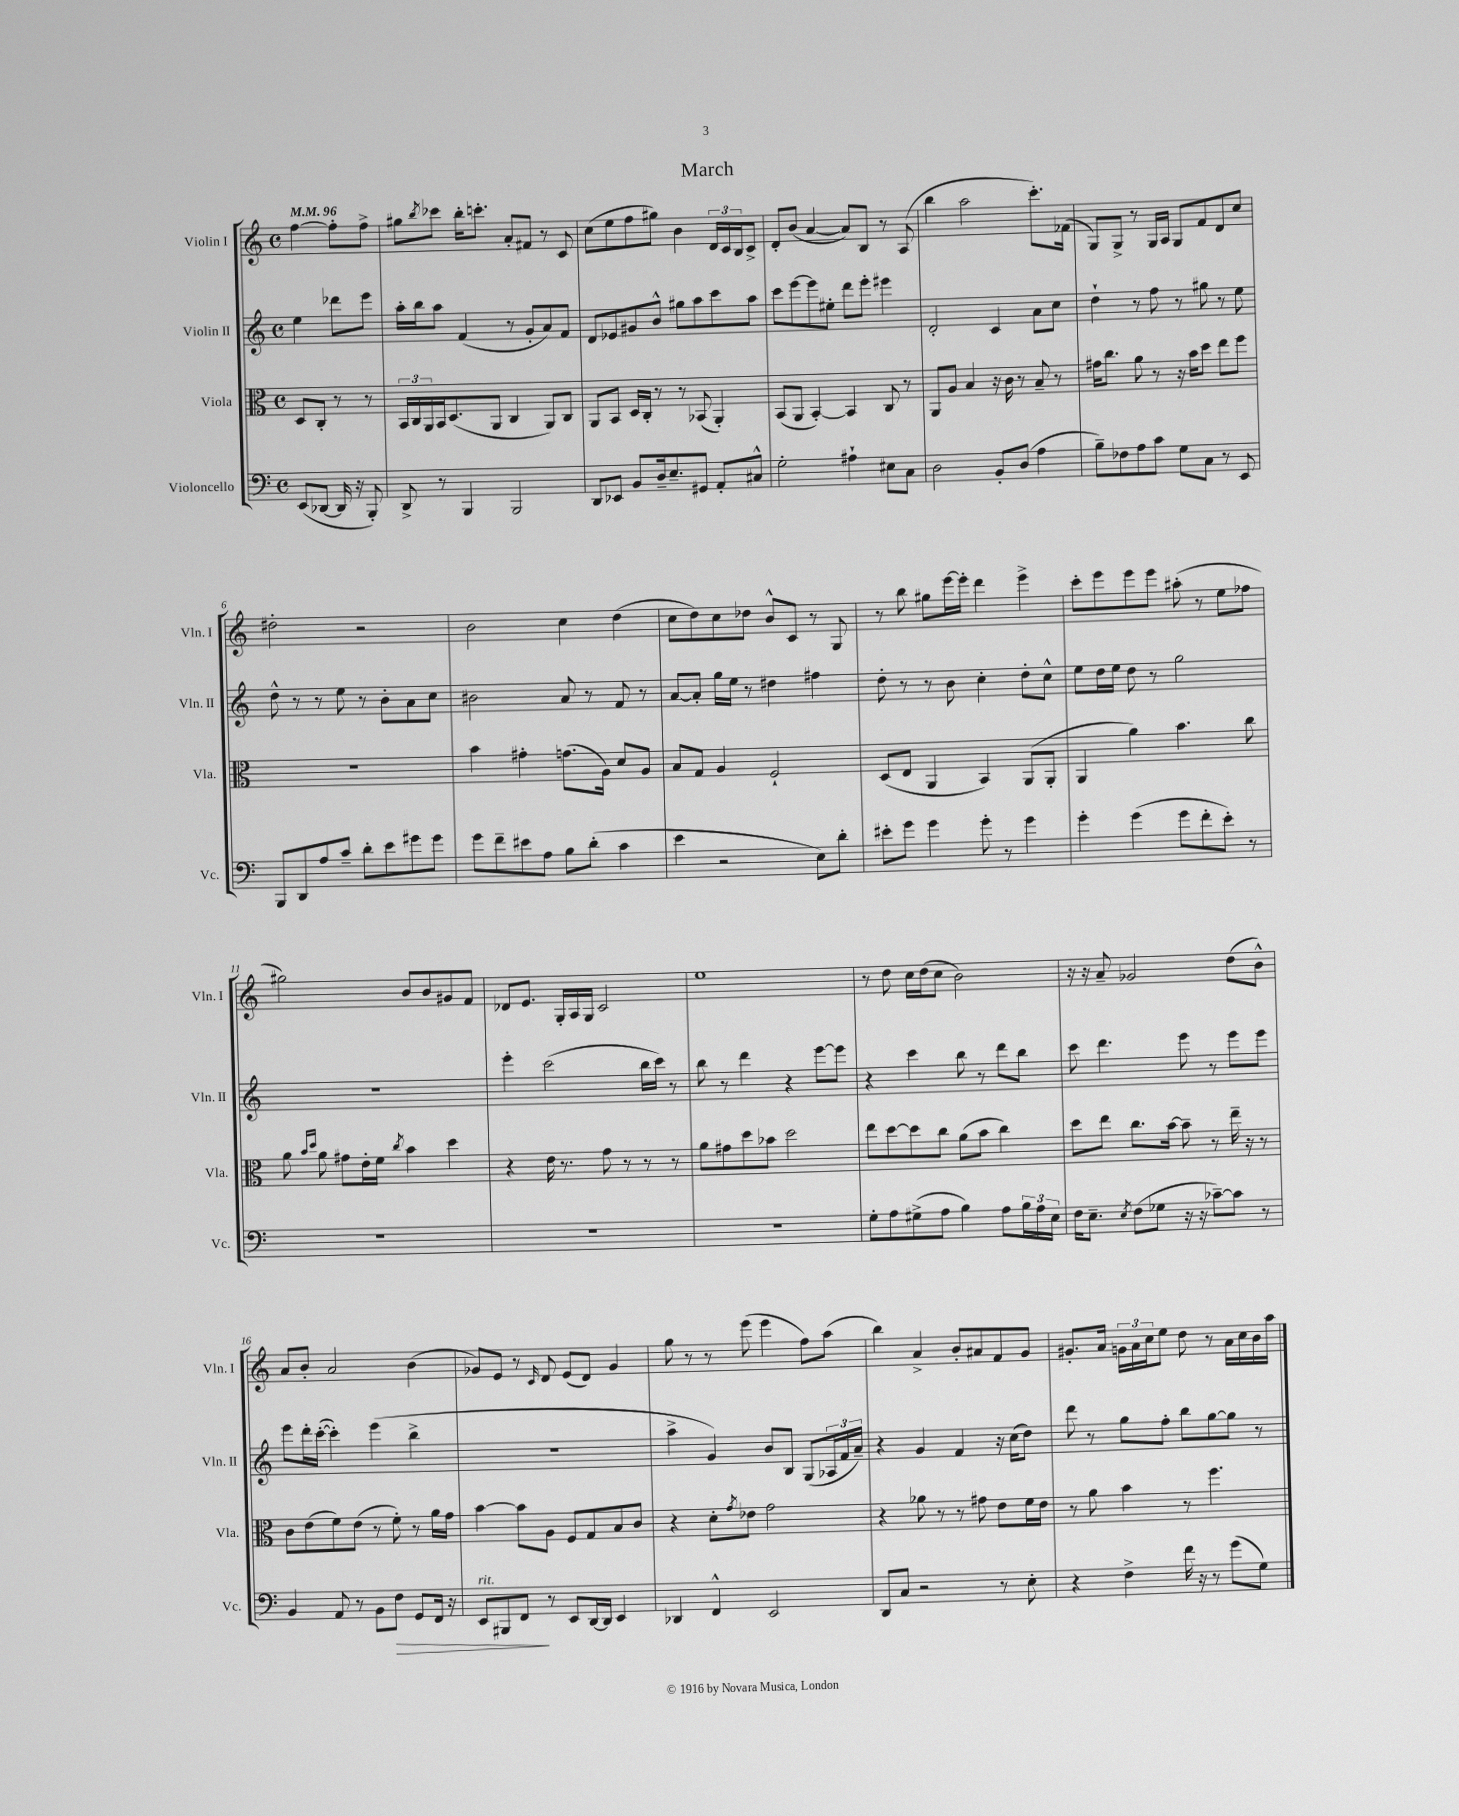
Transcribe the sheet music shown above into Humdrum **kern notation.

**kern	**kern	**kern	**kern
*staff4	*staff3	*staff2	*staff1
*clefF4	*clefC3	*clefG2	*clefG2
*k[]	*k[]	*k[]	*k[]
*M4/4	*M4/4	*M4/4	*M4/4
*met(c)	*met(c)	*met(c)	*met(c)
*MM96	*MM96	*MM96	*MM96
(8EE/L	8D/L	4ee\	[4ff\
[8DD-/J	8C'/J	.	.
16DD-/]	8r	8ddd-\L	8ff'\]L
16r	.	.	.
8BBB'/)	8r	8eee\J	8ff^\J
=	=	=	=
8DD^/	24BB/LL	16aa'\LL	8gg#\L
.	24C/	.	.
.	.	16bb\J	.
.	24AA/	.	.
.	.	.	8qbb/
8r	16BB/J	8aa\J	8ccc-\J
.	(8.D/	.	.
4BBB/	.	(4f/	16bb'\LK
.	.	.	8.ccc'\J
.	8AA/J	.	.
2BBB/	4C/	8r	8a'/L
.	.	8g'/L	8f#/J
.	8AA/L)	8a/)	8r
.	8C/J	8f/J	8c/
=	=	=	=
8DD/L	8AA/L	8d/L	(8cc\L
8EE-/J	8BB/J	8e-/	8ee\
8BB/L	16D/LL	8g#/	8ff\
.	16C'/JJ	.	.
16D~/k	8r	8b^^/J	8gg#\J)
8.E~/	.	.	.
.	8r	8gg#\L	4b\
8GG#/J	(8BB-/	8aa\	.
8AA'/L	4AA'/)	8ccc\	24d/LL
.	.	.	24c/
.	.	.	24B/J
8C#^^/J	.	8aa\J	8c^/J
=	=	=	=
2G'\	(8BB/L	8ccc\L	8d'/L
.	8AA/J	[8eee\	(8b/J
.	[4BB'/)	8eee\]	[4a/
.	.	8ee#'\J	.
4A#`\	4BB/]	8ddd\L	8a/]L)
.	.	8eee'\J	8B/J
8E#\L	8C/	4eee#\	8r
8C\J	8r	.	(8A/
=	=	=	=
2D\	8AA/L	2d'/	4bb\
.	8A/J	.	.
.	4B/	.	2aa\
8BB'/L	16r	4c/	.
.	16c\	.	.
(8D/J	8r	.	.
4A\	8B~/	8a\L	8.ccc'\L)
.	8r	8cc\J	.
.	.	.	(16f-\Jk
=	=	=	=
8B~\L)	16g#\LK	4dd`\	8G/L)
.	8.cc\J	.	.
8F-\	.	.	8G^/J
8A\	8a\	8r	8r
8c\J	8r	8ff\	16G/LL
.	.	.	16A/JJ
8G\L	16r	8r	8G/L
.	16b\LK	.	.
8C\J	8dd\J	8gg#\	8f/
8r	8ee\L	8r	8d/
8EE/	8ff\J	8ee\	8cc/J
=	=	=	=
8BBB/L	1r	8dd^^\	2dd#'\
8DD/	.	8r	.
8A/	.	8r	.
8c~/J	.	8ee\	.
8d'\L	.	8r	2r
8e\	.	8b'\L	.
8g#\	.	8a\	.
8g#\J	.	8cc\J	.
=	=	=	=
8g\L	4b\	2b#\	2b\
8f~\	.	.	.
8e#\	4g#'\	.	.
8A\J	.	.	.
8B\L	(8.g\L	8a/	4cc\
(8d'\J	.	8r	.
.	16A\Jk)	.	.
4c\	8d/L	8f/	(4dd\
.	8A/J	8r	.
=	=	=	=
4e\	8B/L	[8a/L	8cc\L
.	8G/J	8a'/]J	8dd\)
2r	4A/	16gg\LL	8cc\
.	.	16ee\JJ	.
.	.	8r	8dd-\J
.	2F`/	4dd#\	8b^^/L
.	.	.	8c/J
8E\L)	.	4ff#\	8r
8d'\J	.	.	8G/
=	=	=	=
8e#'\L	(8D/L	8dd'\	8r
8g\J	8E/J	8r	8bb\
4g\	4AA/	8r	8gg#\L
.	.	8b\	[16eee\L
.	.	.	16eee'\]JJ
8g'\	4BB/)	4cc'\	4ddd\
8r	.	.	.
4g\	(8AA/L	8dd'\L	4eee^\
.	8AA'/J	8cc^^\J	.
=	=	=	=
4g'\	4AA/	8ee\L	8ccc'\L
.	.	16dd\L	8eee\
.	.	16ee\JJ	.
(4g\	4a\)	8dd\	8eee\
.	.	8r	8eee\J
8g\L	4.b\	2gg\	(8aa#'\
8f'\	.	.	8r
8e'\J)	.	.	8ee\L
8r	8cc\	.	8ff-\J
=	=	=	=
1r	8a\	1r	2gg#\)
.	16qqb/LL	.	.
.	16qqdd/JJ	.	.
.	8a\	.	.
.	8g#\L	.	.
.	16e'\L	.	.
.	16f\JJ	.	.
.	8qcc/	.	.
.	4b\	.	8b/L
.	.	.	8b/
.	4dd\	.	8g#/
.	.	.	8f/J
=	=	=	=
1r	4r	4eee'\	8d-/L
.	.	.	8.e/J
.	16e\	(2ccc\	.
.	8.r	.	16G'/LL
.	.	.	16A/
.	.	.	16G/JJ
.	8g\	.	2c/
.	8r	.	.
.	8r	16bb\LL	.
.	.	16ccc\JJ)	.
.	8r	8r	.
=	=	=	=
1r	8a\L	8bb\	1ee
.	8g#\	8r	.
.	8dd\	4ddd\	.
.	8b-\J	.	.
.	2dd\	4r	.
.	.	[8eee\L	.
.	.	8eee\]J	.
=	=	=	=
8G'\L	8ee\L	4r	8r
8A\	[8dd\	.	8dd\
(8G#^\	8dd\]	4ccc\	16cc\LL
.	.	.	(16dd\J
8A\J	8cc\J	.	8cc\J
4B\)	(8a\L	8bb\	2b\)
.	8b\J	8r	.
8A\L	4cc\)	8ddd\L	.
24B\L	.	8bb\J	.
24A\	.	.	.
24E\JJ	.	.	.
=	=	=	=
16F\LK	8dd\L	8ccc\	16r
8.E~\J	.	.	16r
.	8ee\J	4.ddd\	8a~/
8qE/	.	.	.
(8F\L	8.cc\L	.	2g-/
8G-\J	.	.	.
.	[16b\Jk	.	.
16r	8b~\]	8eee\	.
16r	.	.	.
[8c-~\L)	8r	8r	.
8c-\]J	16ee~\	8eee\L	(8dd\L
.	16r	.	.
8r	8r	8eee\J	8b^^\J)
=	=	=	=
4BB/	8c\L	8eee\L	8a/L
.	(8e\	16ddd'\L	8b'/J
.	.	([16ccc'\JJ	.
8AA/	8f\)	4ccc'\])	2a/
8r	(8e\J	.	.
8BB\L	8r	(4eee\	.
8F\J	8f'\)	.	.
8GG/L	8r	4bb^\	(4b\
16FF/Jk	16a\LL	.	.
16r	16g\JJ	.	.
=	=	=	=
8EE/L	[4b\	1r	8g-/L)
8BBB#/	.	.	8e/J
8FF/J	8b\]L	.	8r
.	.	.	16qqc/
8r	8A\J	.	8d/
8EE/L	8F/L	.	(8e/L
[16DD/L	8G/	.	8d/J)
16DD/]JJ	.	.	.
4EE/	8B/	.	4g-/
.	8c/J	.	.
=	=	=	=
4DD-/	4r	4aa^\	8gg\
.	.	.	8r
4FF^^/	8d'\L	4g/)	8r
.	8qg/	.	.
.	8e-\J	.	(8eee\
2EE/	2g\	8b/L	4eee\
.	.	8B/J	.
.	.	(8G/L	8ff\L)
.	.	24A-/L	(8aa\J
.	.	24f/	.
.	.	24a~/JJ)	.
=	=	=	=
8DD/L	4r	4r	4bb\)
8C/J	.	.	.
2r	8a-\	4g/	4a^/
.	8r	.	.
.	8r	4f/	8b'/L
.	8g#\	.	8a#/
8r	8e\L	16r	8f/
.	.	(16cc\LK	.
8E'\	16f\L	8dd\J)	8g/J
.	16e\JJ	.	.
=	=	=	=
4r	8r	8ddd\	8.g#'/L
.	8a\	8r	.
.	.	.	16a/Jk
4F^\	4b\	8gg\L	24g\LL
.	.	.	24a\
.	.	.	24cc\J
.	.	8ff'\J	8ee\J
16f\	8r	8bb\L	8dd\
16r	.	.	.
8r	4.ff\	[8gg\	8r
(8g\L	.	8gg\]J	16a\LL
.	.	.	16cc\
8G\J)	.	8r	16b\
.	.	.	16aa\JJ
==	==	==	==
*-	*-	*-	*-
